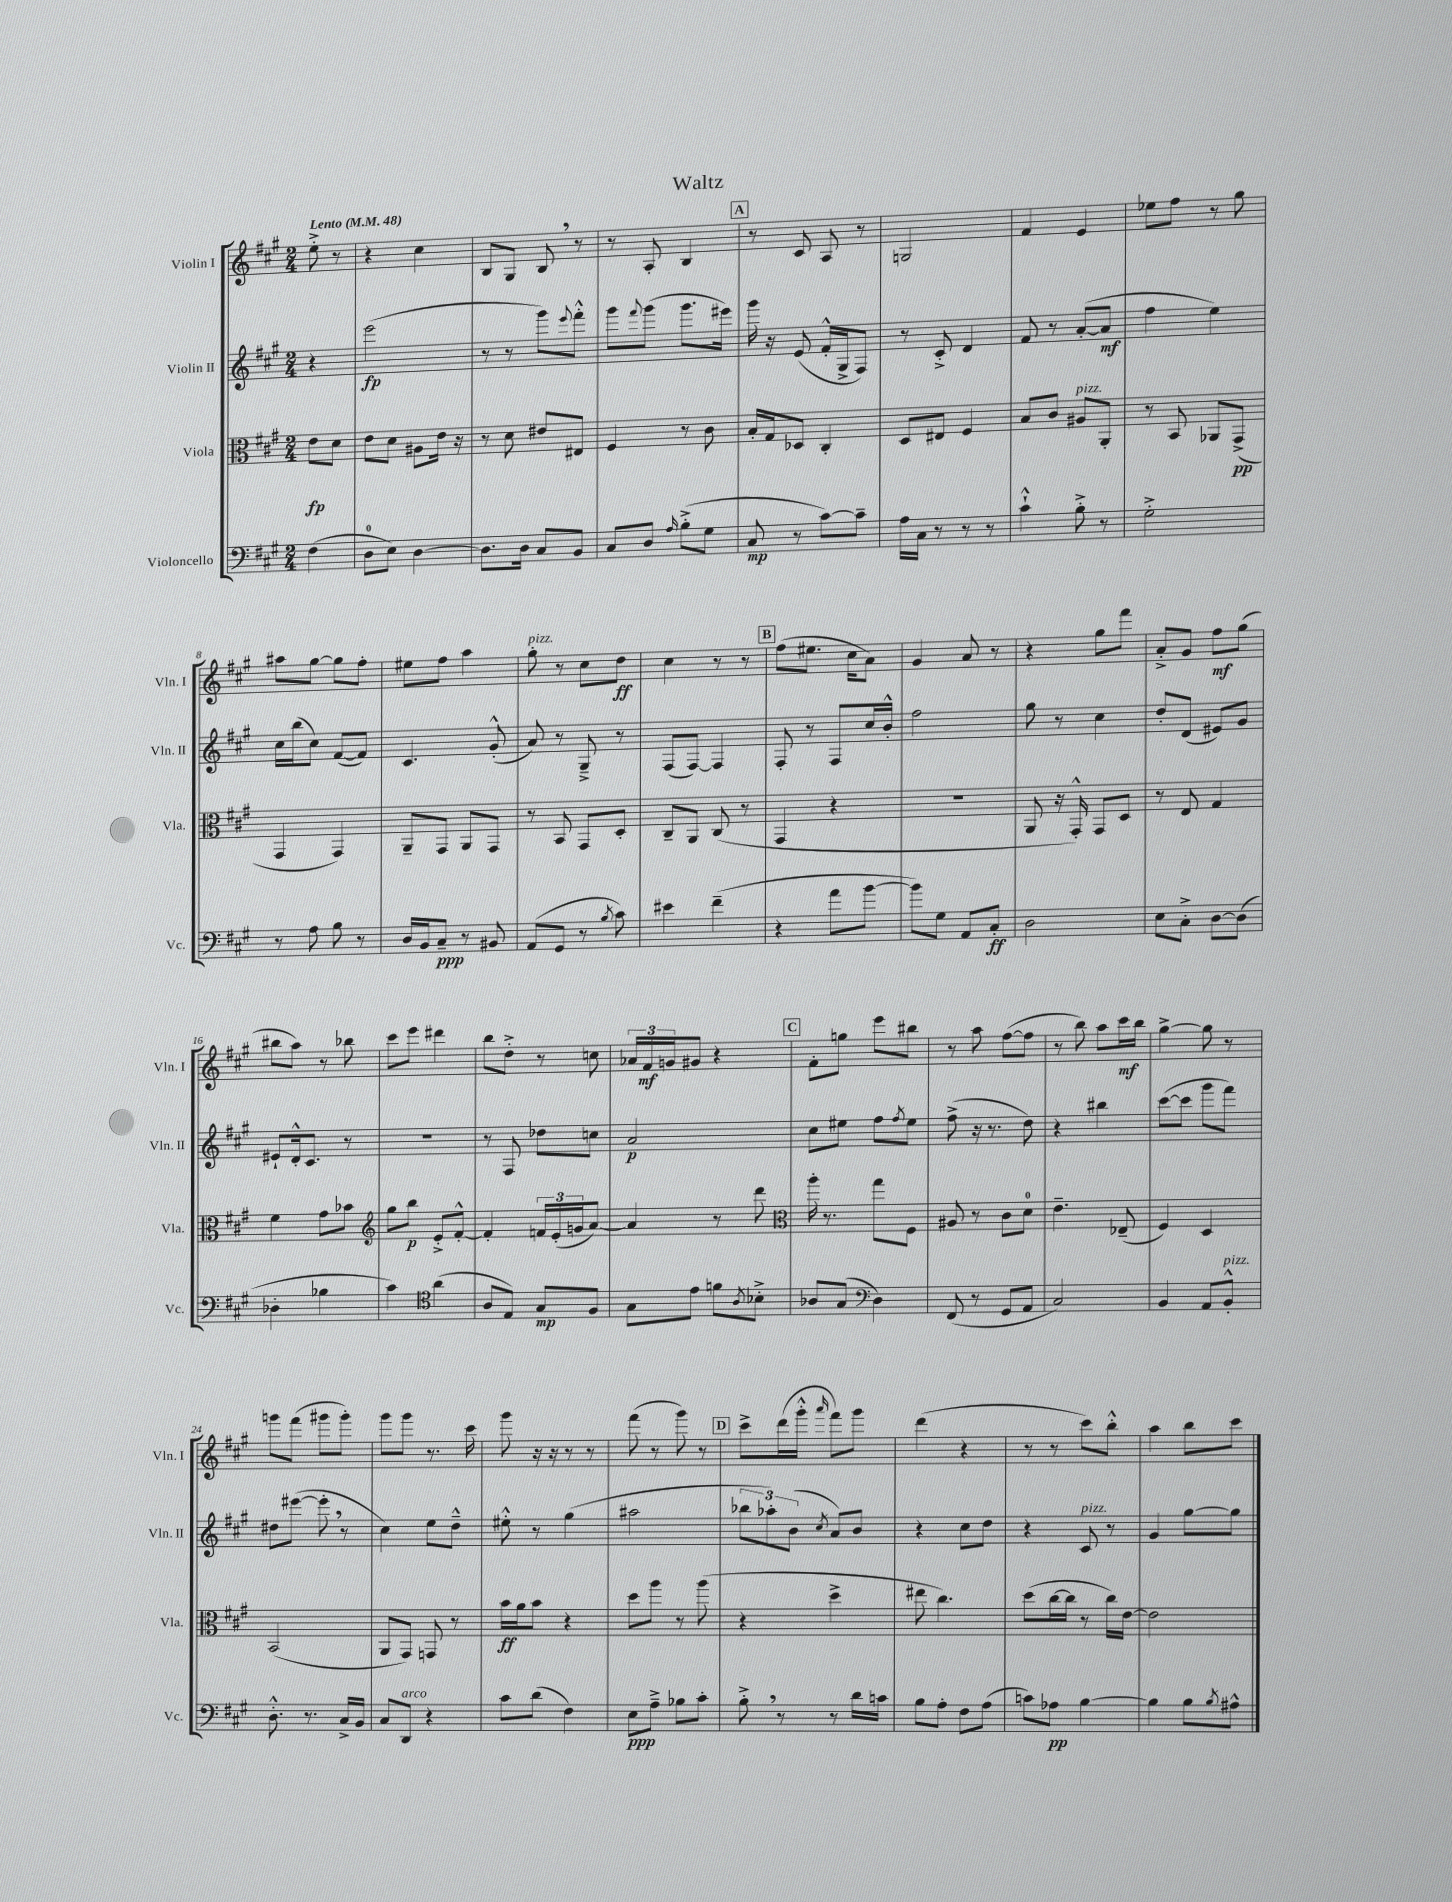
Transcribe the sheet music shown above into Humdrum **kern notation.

**kern	**kern	**kern	**kern
*staff4	*staff3	*staff2	*staff1
*clefF4	*clefC3	*clefG2	*clefG2
*k[f#c#g#]	*k[f#c#g#]	*k[f#c#g#]	*k[f#c#g#]
*M2/4	*M2/4	*M2/4	*M2/4
*MM48	*MM48	*MM48	*MM48
(4F#\	8e\L	4r	8ee'^\
.	8d\J	.	8r
=	=	=	=
8D\L	8e\L	(2eee\	4r
8E\J)	8d\J	.	.
[4D\	8A#\L	.	4cc#\
.	16e\Jk	.	.
.	16r	.	.
=	=	=	=
8.D\]L	8r	8r	8B/L
.	8d\	8r	8G#/J
16D\Jk	.	.	.
8C#/L	8e#/L	8ggg#\L)	8B/
.	.	8qqeee/	.
8BB/J	8E#/J	8fff#'^^\J	8r
=	=	=	=
8C#/L	4F#/	8ggg#\L	8r
.	.	8qqfff#/	.
8D/J	.	(8ggg#\J	8A'/
16qqA/	.	.	.
(8B'^\L	8r	8.ggg#\L	4B/
8G#\J	8c#\	.	.
.	.	16eee#\Jk)	.
=	=	=	=
8C#/	16B'/LL	16ggg#\	8r
.	16G#/J	16r	.
8r	8D-/J	(8e/	8c#/
[8c#\L)	4C#'/	16f#'^^/LL	8A/
.	.	16G#^/J	.
8c#~\]J	.	8F#/J)	8r
=	=	=	=
16A\LL	8D/L	8r	2G/
16C#\JJ	.	.	.
8r	8E#/J	8c#'^/	.
8r	4F#/	4d/	.
8r	.	.	.
=	=	=	=
4c#`^^\	8B/L	8f#/	4f#/
.	8c#/J	8r	.
8B'^\	8A#/L	([8a'/L	4e/
8r	8AA'/J	8a/]J	.
=	=	=	=
2G#'^\	8r	4ff#\	8ee-\L
.	8BB/	.	8ff#\J
.	8AA-/L	4ee\)	8r
.	(8GG#^/J	.	8gg#\
=	=	=	=
8r	4GG#/	16cc#\LL	8aa#\L
.	.	(16bb\J	.
8A\	.	8cc#\J)	[8gg#\J
8B\	4GG#/)	([8f#/L	8gg#\]L
8r	.	8f#/]J)	8ff#'\J
=	=	=	=
16D/LL	8AA~/L	4.c#/	8ee#\L
16BB/J	.	.	.
8C#~/J	8GG#/J	.	8ff#\J
8r	8AA/L	.	4aa\
8BB#/	8GG#/J	(8g#'^^/	.
=	=	=	=
(8AA/L	8r	8a/)	8gg#'\
8GG#/J	8BB/	8r	8r
8r	8GG#/L	8G#~^/	8cc#\L
8qB/	.	.	.
8c#\)	8D'/J	8r	8dd\J
=	=	=	=
4e#\	8C#~/L	(8F#/L	4cc#\
.	8AA/J	[8F#/J)	.
(4f#~\	(8C#/	4F#/]	8r
.	8r	.	8r
=	=	=	=
4r	4GG#/	8F#'/	(8ff#\L
.	.	8r	8.ee#\J
8a\L	4r	8F#/L	.
.	.	.	16cc#\LK
[8b\J	.	16cc#/L	8a\J)
.	.	16b'^^/JJ	.
=	=	=	=
8b\]L)	2r	2ff#\	4g#/
8G#\J	.	.	.
8AA/L	.	.	8a/
8C#'/J	.	.	8r
=	=	=	=
2D\	8AA/	8gg#\	4r
.	16r	8r	.
.	16GG#'^^/)	.	.
.	8GG#/L	4cc#\	8gg#\L
.	8D/J	.	8fff#\J
=	=	=	=
8E\L	8r	8dd'/L	8a'^/L
8C#'^\J	8E/	(8d/J	8g#/J
[8D\L	4G#/	8e#/L)	8ff#\L
(8D\]J	.	8g#/J	(8gg#\J
=	=	=	=
4D-'\	4f#\	8e#`/L	8bb#\L
.	.	16d'^^/k	8aa\J)
.	.	8.c#/J	.
4B-\	8g#\L	.	8r
.	8b-\J	8r	8bb-\
=	=	=	=
*	*clefG2	*	*
4c#\)	8gg#\L	2r	8ccc#\L
.	8bb\J	.	8eee\J
*clefC4	*	*	*
(4a\	8e'^/L	.	4ddd#\
.	[8f#'^^/J	.	.
=	=	=	=
8A/L	4f#'/]	8r	8bb\L
8E/J)	.	8F#/	8dd'^\J
8G#/L	24f/LL	8dd-\L	8r
.	(24e'/	.	.
.	24g/J	.	.
8F#/J	[8a/J)	8cc\J	8cc\
=	=	=	=
8G#\L	4a/]	2a/	24a-/LL
.	.	.	24f#/
.	.	.	24g/J
8e\J	.	.	8g#/J
8f\L	8r	.	4r
8qA/	.	.	.
8B-'^\J	8ddd\	.	.
=	=	=	=
*	*clefC3	*	*
8A-/L	16aa'\	8cc#\L	8f#'\L
.	8.r	.	.
(8G#/J	.	8ee#\J	8gg\J
*clefF4	*	*	*
4D\)	8gg#\L	8ff#\L	8eee\L
.	.	8qff#/	.
.	8F#\J	8ee#\J	8bb#\J
=	=	=	=
(8FF#/	8A#/	(8ff#^\	8r
8r	8r	16r	8aa\
.	.	8.r	.
8GG#/L	8c#\L	.	([8ff#\L
8AA/J	8d\J	8dd\)	8ff#\]J
=	=	=	=
2C#/)	4.e~\	4r	8r
.	.	.	8bb\)
.	.	4bb#\	8aa\L
.	(8E-~/	.	16ccc#\L
.	.	.	16bb\JJ
=	=	=	=
4BB/	4F#/)	([8ccc#\L	[4gg#^\
.	.	8ccc#\]J	.
8AA/L	4D/	8ggg#\L	8gg#\]
8BB'^^/J	.	8fff#\J)	8r
=	=	=	=
8.D'^^\	(2BB/	8dd#\L	8ggg\L
.	.	([8eee#\J	(8fff#\J
8.r	.	.	.
.	.	8eee#'\]	8ggg#\L
16C#^/LL	.	8r	8ggg#'\J)
16BB/JJ	.	.	.
=	=	=	=
8C#/L	8AA/L	4cc#\)	8ggg#\L
8DD/J	8GG#/J)	.	8ggg#\J
4r	8GG/	8ee\L	8.r
.	8r	8dd~^^\J	.
.	.	.	16ccc#\
=	=	=	=
8c#\L	16b\LL	8ee#'^^\	8ggg#\
.	16a\J	.	.
(8d\J	8b\J	8r	16r
.	.	.	16r
4F#\)	4r	(4gg#\	8r
.	.	.	8r
=	=	=	=
8E\L	8dd\L	2aa#\	(8fff#\
8A~^\J	8aa\J	.	8r
8B-\L	8r	.	8ggg#\)
8c#'\J	(8aa\	.	8r
=	=	=	=
8B'^\	4r	12bb-\L	8ccc#^\L
.	.	12aa-'\)	.
8r	.	.	(16ddd\L
.	.	(12b\J	.
.	.	.	16ggg#'^^\JJ
.	.	8qcc#/	16qqaaa/
8r	4dd^\	8a/L)	8fff#\L)
16d\LL	.	8b/J	8ggg#\J
16c\JJ	.	.	.
=	=	=	=
8B\L	8ee#\	4r	(4ddd\
8A'\J	4.cc#\)	.	.
8F#\L	.	8cc#\L	4r
(8A\J	.	8dd\J	.
=	=	=	=
8c\L)	(8dd\L	4r	8r
8A-\J	[16cc#\L	.	8r
.	16cc#\]JJ	.	.
[4B\	8r	8c#/	8ccc#\L)
.	16cc#\LL)	8r	8bb'^^\J
.	[16e\JJ	.	.
=	=	=	=
4B\]	2e\]	4g#/	4aa\
8B\L	.	[8gg#\L	8bb\L
8qB/	.	.	.
8A#^^\J	.	8gg#\]J	8ccc#\J
==	==	==	==
*-	*-	*-	*-
